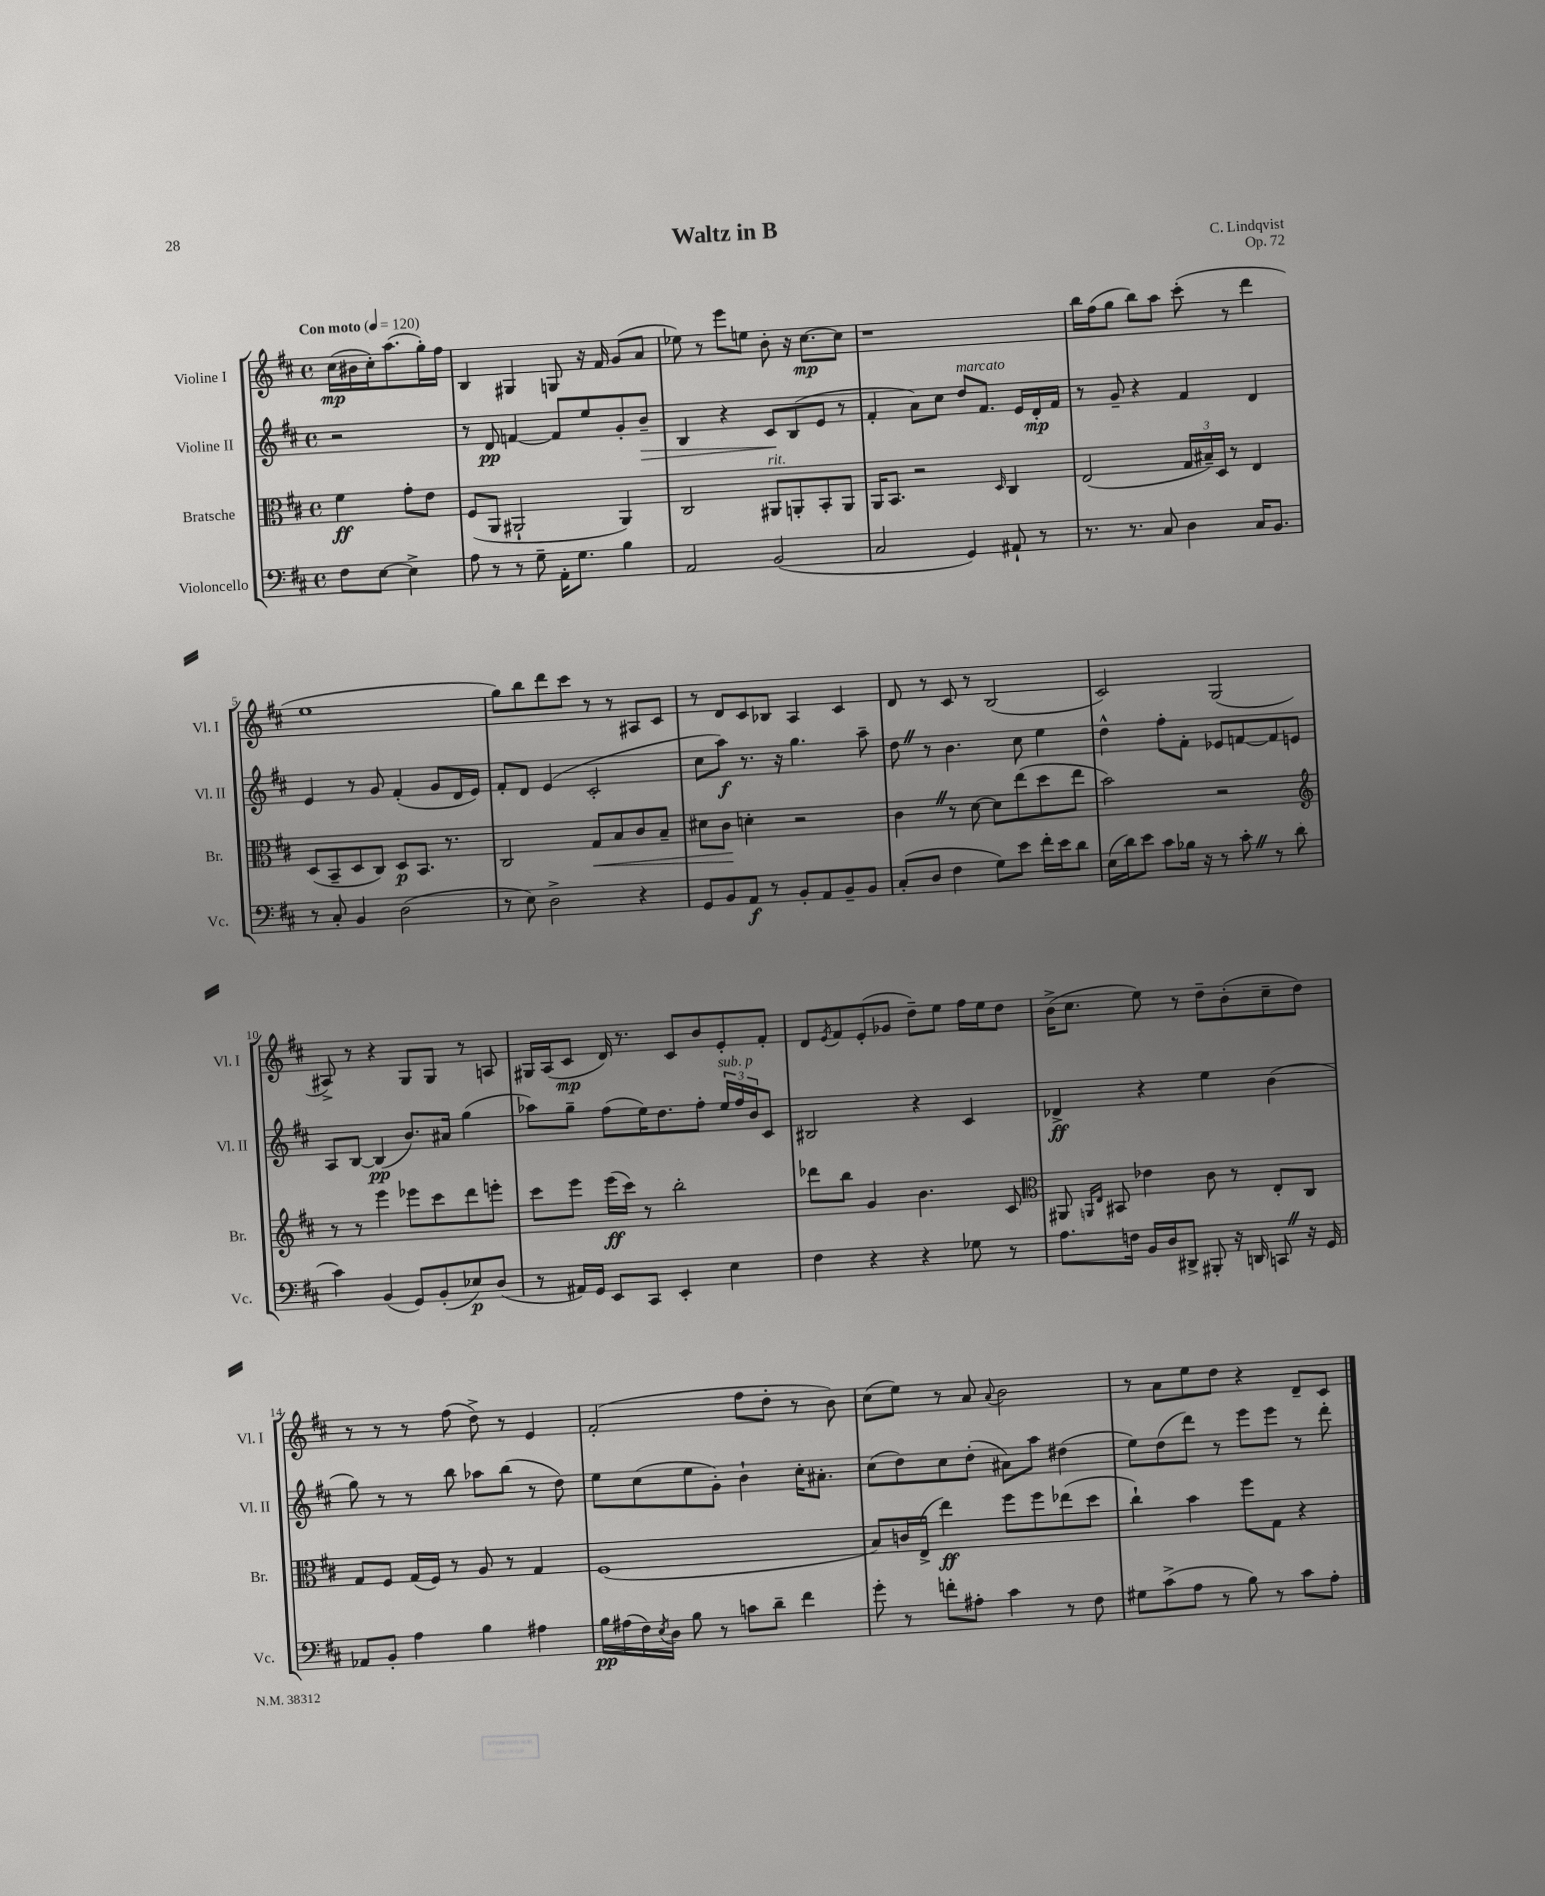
\header { title = "Waltz in B" composer = "C. Lindqvist" opus = "Op. 72" }
<<
\new StaffGroup <<
\new Staff = "s0" \with { instrumentName = "Violine I" shortInstrumentName = "Vl. I" } {
    \clef treble \key d \major \defaultTimeSignature \time 4/4 \partial 2 \tempo "Con moto" 4 = 120
    cis''16\mp( bis'16 cis''16-.) a''8.( g''16-.) fis''16 |
    b4 gis4 g8 r16 fis'16 g'8( a'8 |
    ees''8) r8 e'''8 e''8 b'8-. r16 cis''8.~\mp cis''8 |
    r1 |
    b''16 fis''16( g''8 b''8) a''8 cis'''8-.( r8 d'''4 |
    e''1 |
    g''8) b''8 d'''8 cis'''8 r8 r8 ais8 cis'8 |
    r8 d'8 cis'8 bes8 a4 cis'4 |
    d'8 r8 cis'8 r8 b2( |
    cis'2) g2( |
    ais8->) r8 r4 g8 g8 r8 a8 |
    gis16 a16( cis'8\mp d'16) r8. cis'8 b'8 e'8-. fis'8-. |
    d'8 \acciaccatura { e'8 } fis'8 e'8-.( ges'8 d''8--) e''8 fis''16 e''16 d''8 |
    b'16->( cis''8. e''8) r8 d''8-- b'8-.( cis''8-- d''8) |
    r8 r8 r8 fis''8( d''8->) r8 e'4 |
    fis'2-.( fis''8 d''8-. r8 b'8) |
    cis''8( e''8) r8 a'8 \appoggiatura { a'8 } b'2 |
    r8 a'8 e''8 d''8 r4 d'8-- cis'8 \bar "|." |
}
\new Staff = "s1" \with { instrumentName = "Violine II" shortInstrumentName = "Vl. II" } {
    \clef treble \key d \major \defaultTimeSignature \time 4/4 \partial 2
    r2 |
    r8 d'8\pp f'4~ f'8 e''8 g'8-. b'8--\> |
    b4 r4 cis'8\! b8( e'8 r8 |
    fis'4-. a'8) cis''8 d''8^\markup { \italic "marcato" } fis'8. e'16 d'16-.\mp fis'16 |
    r8 g'8-- r4 fis'4 d'4 |
    e'4 r8 g'8 fis'4-.( g'8 d'16 e'16) |
    fis'8-. d'8 e'4( cis'2-. |
    cis''8 a''8\f) r8. r16 g''4. a''8-- |
    d''8 \once \override BreathingSign.text = \markup { \musicglyph "scripts.caesura.straight" } \breathe r8 b'4. cis''8 e''4 |
    d''4-^ fis''8-. fis'8-. ees'8 f'8~ f'8 e'8 |
    a8 b8~ b4\pp( b'8.) ais'16 g''4( |
    aes''8) g''8-- fis''8( e''16) d''8. fis''8-. \tuplet 3/2 { e''16^\markup { \italic "sub. p" } fis''16 b'16 } cis'8 |
    bis2 r4 cis'4 |
    des'4->\ff r4 e''4 b'4( |
    g''8) r8 r8 b''8 aes''8 b''8( r8 d''8) |
    e''8 cis''8( e''8 g'8-.) b'4-! cis''16-. ais'8.-. |
    cis''8( d''8) cis''8 d''8-.( ais'8) a''8 dis''4( |
    e''8) d''8( d'''8) r8 e'''8 e'''8 r8 d'''8-. \bar "|." |
}
\new Staff = "s2" \with { instrumentName = "Bratsche" shortInstrumentName = "Br." } {
    \clef alto \key d \major \defaultTimeSignature \time 4/4 \partial 2
    fis'4\ff g'8-. e'8 |
    fis8( a,8 ais,2-! ais,4) |
    cis2 ais,8^\markup { \italic "rit." } a,8-. b,8-. a,8 |
    a,16 b,8. r2 \grace { d16 } cis4 |
    e2( \tuplet 3/2 { g16 bis16--) d16 } r8 e4 |
    d8( b,8-- d8 cis8) d8\p b,8. r8. |
    cis2 g8\< b8 cis'8 b8-- |
    dis'8 cis'8\! d'4-. r2 |
    cis'4 \once \override BreathingSign.text = \markup { \musicglyph "scripts.caesura.straight" } \breathe r8 d'8~ d'8 e''8( d''8 e''8 |
    b'2) r2 |
    \clef treble r8 r8 e'''4 ees'''8 cis'''8 d'''8 e'''8-. |
    cis'''8 e'''8 e'''16\ff( cis'''16) r8 b''2-. |
    des'''8 b''8 g'4 b'4. cis'8 |
    \clef alto ais,8 \grace { a,16 e16 } bis,8 ees'4 cis'8 r8 e8-. cis8 |
    g8 fis8 g16( fis16) r8 a8 r8 g4 |
    fis1( |
    b8) c'16 e16->( e''4\ff) fis''8 fis''8 ees''8( d''8 |
    cis''4-!) b'4 fis''8 g8 r4 \bar "|." |
}
\new Staff = "s3" \with { instrumentName = "Violoncello" shortInstrumentName = "Vc." } {
    \clef bass \key d \major \defaultTimeSignature \time 4/4 \partial 2
    fis8 e8~ e4-> |
    a8 r8 r8 g8-- a,16-. g8. b4 |
    a,2 b,2( |
    cis2 g,4) ais,8-! r8 |
    r8. r8. cis8 d4 cis16 b,8. |
    r8 cis8-. b,4 d2( |
    r8 e8) d2-> r4 |
    g,8 b,8 a,8\f r8 b,8-. a,8 b,8-- b,8 |
    cis8-.( d8 fis4 g8) e'8 fis'16-. e'16 d'8 |
    e16( d'16) e'8 cis'8 bes16 r16 r8 cis'8-. \once \override BreathingSign.text = \markup { \musicglyph "scripts.caesura.straight" } \breathe r8 d'8( |
    cis'4) b,4( g,8) b,8-.( ees8\p) d8( |
    r8 ais,16) g,16 e,8 cis,8 e,4-. e4 |
    fis4 r4 r4 ges8 r8 |
    a8. f16 b,16 d16 dis,8-> bis,,8-. r16 d,16 c,8 \once \override BreathingSign.text = \markup { \musicglyph "scripts.caesura.straight" } \breathe r16 g,16 |
    aes,8 b,8-. a4 b4 ais4 |
    b16\pp ais16( fis16) \acciaccatura { e8 } d16 b8 r8 c'8 d'8-- fis'4 |
    g'8-. r8 f'8-. ais8-. cis'4 r8 fis8 |
    gis8 cis'8->( a8 r8 b8) r8 cis'8 a8-. \bar "|." |
}
>>
>>
